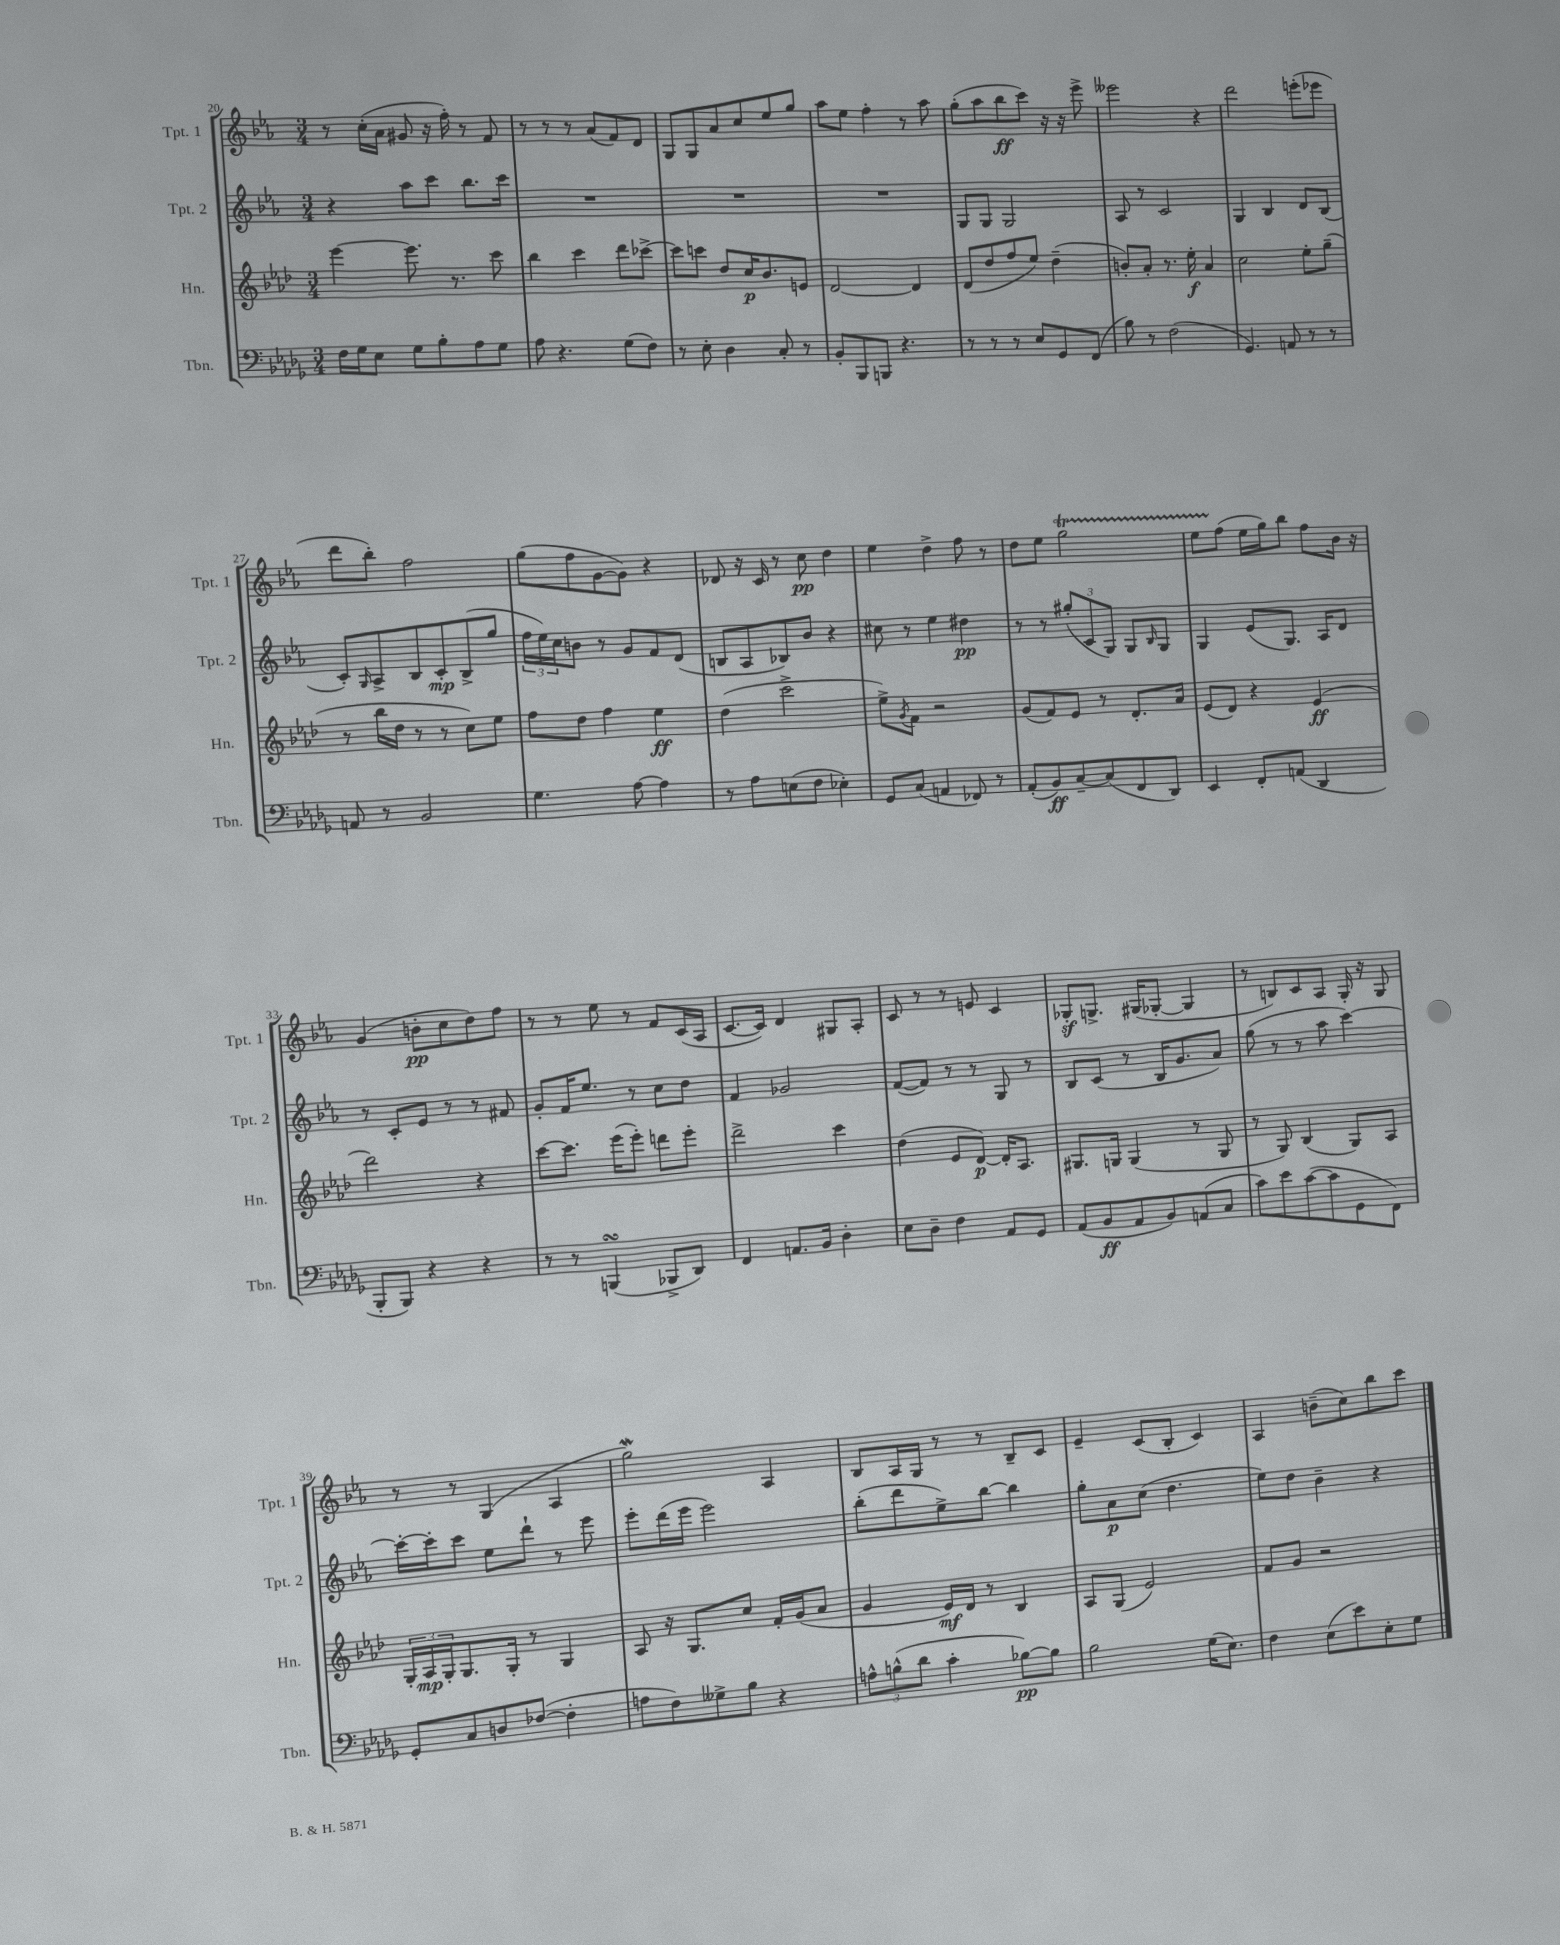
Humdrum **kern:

**kern	**kern	**kern	**kern
*staff4	*staff3	*staff2	*staff1
*clefF4	*clefG2	*clefG2	*clefG2
*k[b-e-a-d-g-]	*k[b-e-a-d-]	*k[b-e-a-]	*k[b-e-a-]
*M3/4	*M3/4	*M3/4	*M3/4
16F	[4eee-	4r	8r
16G-	.	.	.
8E-	.	.	(16cc'
.	.	.	16a-
8G-	8.eee-]	8aa-	8g#
8B-'	.	8ccc	16r
.	8.r	.	16ff')
8A-	.	8.bb-	8r
8G-	8ccc	.	8f
.	.	16ccc	.
=	=	=	=
8A-	4bb-	2.r	8r
4.r	.	.	8r
.	4ccc	.	8r
.	.	.	(8a-
(8G-	8ddd-	.	8f)
8F)	[8ccc-^	.	8d
=	=	=	=
8r	8ccc-]	2.r	8G
8E-'	8ccc	.	8G
4D-	8dd-	.	8a-
.	16cc	.	8cc
.	8.b-	.	.
8C'	.	.	8ee-
8r	8e	.	8gg
=	=	=	=
8BB-'	[2d-	2.r	8aa-
8BBB-	.	.	8ee-
8BBB	.	.	4ff'
4.r	.	.	.
.	4d-]	.	8r
.	.	.	8aa-
=	=	=	=
8r	(8d-	8G	(8gg'
8r	8dd-	8G	8aa-
8r	8ff	2G	8bb-
8E-	8ee-)	.	8ccc)
8GG-	(4dd-~	.	16r
.	.	.	16r
(8FF	.	.	8eee-^
=	=	=	=
8B-)	8b')	8A-	2eee--
8r	8a-'	8r	.
(2F	8.r	2c	.
.	16ee-'	.	.
.	4a-	.	4r
=	=	=	=
4.GG-)	2cc	4G	2ddd
.	.	4B-	.
8AA	.	.	.
8r	8ee-'	8d	(8eee'
8r	(8gg~	(8B-	8eee-
=	=	=	=
8AA	8r	8c')	8ddd
.	.	16qqG	.
8r	16bb-	8A-^	8bb-')
.	16dd-	.	.
2BB-	8r	8B-	2ff
.	8r	8c'	.
.	8cc)	(8B-^	.
.	8ee-	8gg	.
=	=	=	=
4.G-	8ff	24ff	(8gg
.	.	24ee-)	.
.	.	24cc	.
.	8dd-	8b	8ff
.	4ff	8r	[8g
[8A-	.	8g	8g])
4A-]	4ee-	8f	4r
.	.	(8d	.
=	=	=	=
8r	(4dd-	8B	8d-
8A-	.	8A-	16r
.	.	.	16c
(8E	2ccc^	8B-)	8r
8F	.	8b-	8cc
4E-')	.	4r	4dd
=	=	=	=
8GG-	8ee-^)	8cc#	4ee-
.	8qg	.	.
(8C	8f	8r	.
4AA	2r	4ee-	4dd^
8FF-)	.	4dd#	8ff
8r	.	.	8r
=	=	=	=
(8AA-'	(8g	8r	8dd
8BB-)	8f)	8r	8ee-
[8C~	8e-	(12gg#'	2gg
.	.	12c	.
(8C]	8r	.	.
.	.	12G)	.
8FF	8.d-'	8G	.
.	.	16qqB-	.
8DD-)	.	8G	.
.	16a-	.	.
=	=	=	=
4EE-	(8e-	4G	8ee-
.	8d-)	.	(8ff
8FF'	4r	(8e-	16ee-
.	.	.	16gg)
(8AA	.	8.G)	8bb-
4DD-	(4e-	.	8ff
.	.	16A-	.
.	.	8d	16b-
.	.	.	16r
=	=	=	=
8BBB-'	2ddd-)	8r	(4g
8BBB-)	.	8c'	.
4r	.	8e-	8b'
.	.	8r	8cc
4r	4r	8r	8dd)
.	.	8f#	8ff
=	=	=	=
8r	[8ccc	8g'	8r
8r	8.ccc]	16f	8r
.	.	8.ee-	.
(4BBB	.	.	8ee-
.	(16eee-	.	.
.	8eee-')	8r	8r
8BBB-^	8ddd	8cc	8f
8DD-)	8eee-'	8dd	(16c
.	.	.	16A-
=	=	=	=
4FF	2ddd-^	4f	[8.c
.	.	.	16c])
8.AA	.	2g-	4d
16BB-	.	.	.
4D-'	4ccc	.	8G#
.	.	.	8A-'
=	=	=	=
8E-	(4dd-	([8f	8c
8D-~	.	8f])	8r
4F	8e-	8r	8r
.	[8d-)	8r	8e
8AA-	16d-']	8G	4c
.	8.A-	.	.
8GG-	.	8r	.
=	=	=	=
(8AA-	8.G#	8B-	8G-'
8BB-	.	(8c	8.G^
.	16G	.	.
8AA-	(4G	8r	.
.	.	.	(16G#
8BB-)	.	16B-	[8G-'
.	.	8.g	.
(8AA	8r	.	4G-]
8C	8G	8a-)	.
=	=	=	=
8c)	8r	(8gg	8r
8e-	8G)	8r	8B)
([8c	(4B-	8r	8c
8c]	.	8aa-	8A-
8GG-	8G)	[4ccc)	16G'
.	.	.	16r
8FF)	8A-	.	8G
=	=	=	=
8GG-'	24G'	16ccc'_	8r
.	24A-	.	.
.	.	16ccc']	.
.	24G'	.	.
8C	8.G	8ccc	8r
8D	.	8ee-	(4G
.	16G'	.	.
([8F-	8r	8ddd`	.
4F-']	4G	8r	4A-
.	.	8eee-	.
=	=	=	=
8A	8A-	8eee-'	2gg)
8F)	16r	(16ddd	.
.	8.G	16eee-	.
8G--^	.	2eee-)	.
8B-	8cc	.	.
4r	16f'	.	4A-
.	(16g	.	.
.	8a-	.	.
=	=	=	=
12A^^	4g	(8bb-'	8B-
(12B^^	.	.	.
.	.	8ddd	16A-
12d-	.	.	.
.	.	.	16G
4c'	16e-)	8ee-^)	8r
.	16d-	.	.
.	8r	[8bb-	8r
[8B-)	4B-	4bb-]	8B-~
8B-]	.	.	8c
=	=	=	=
2B-	8A-	8gg'	4e-~
.	(8G	8a-	.
.	2e-)	(8cc	(8c
.	.	4.dd	8B-'
(16G-	.	.	4c)
8.E-)	.	.	.
=	=	=	=
4F	8f	8ee-)	4A-
.	8g	8dd	.
(8E-	2r	4b-~	(8b~
8e-)	.	.	8cc)
8E-'	.	4r	8bb-
8G-	.	.	8ccc
==	==	==	==
*-	*-	*-	*-
